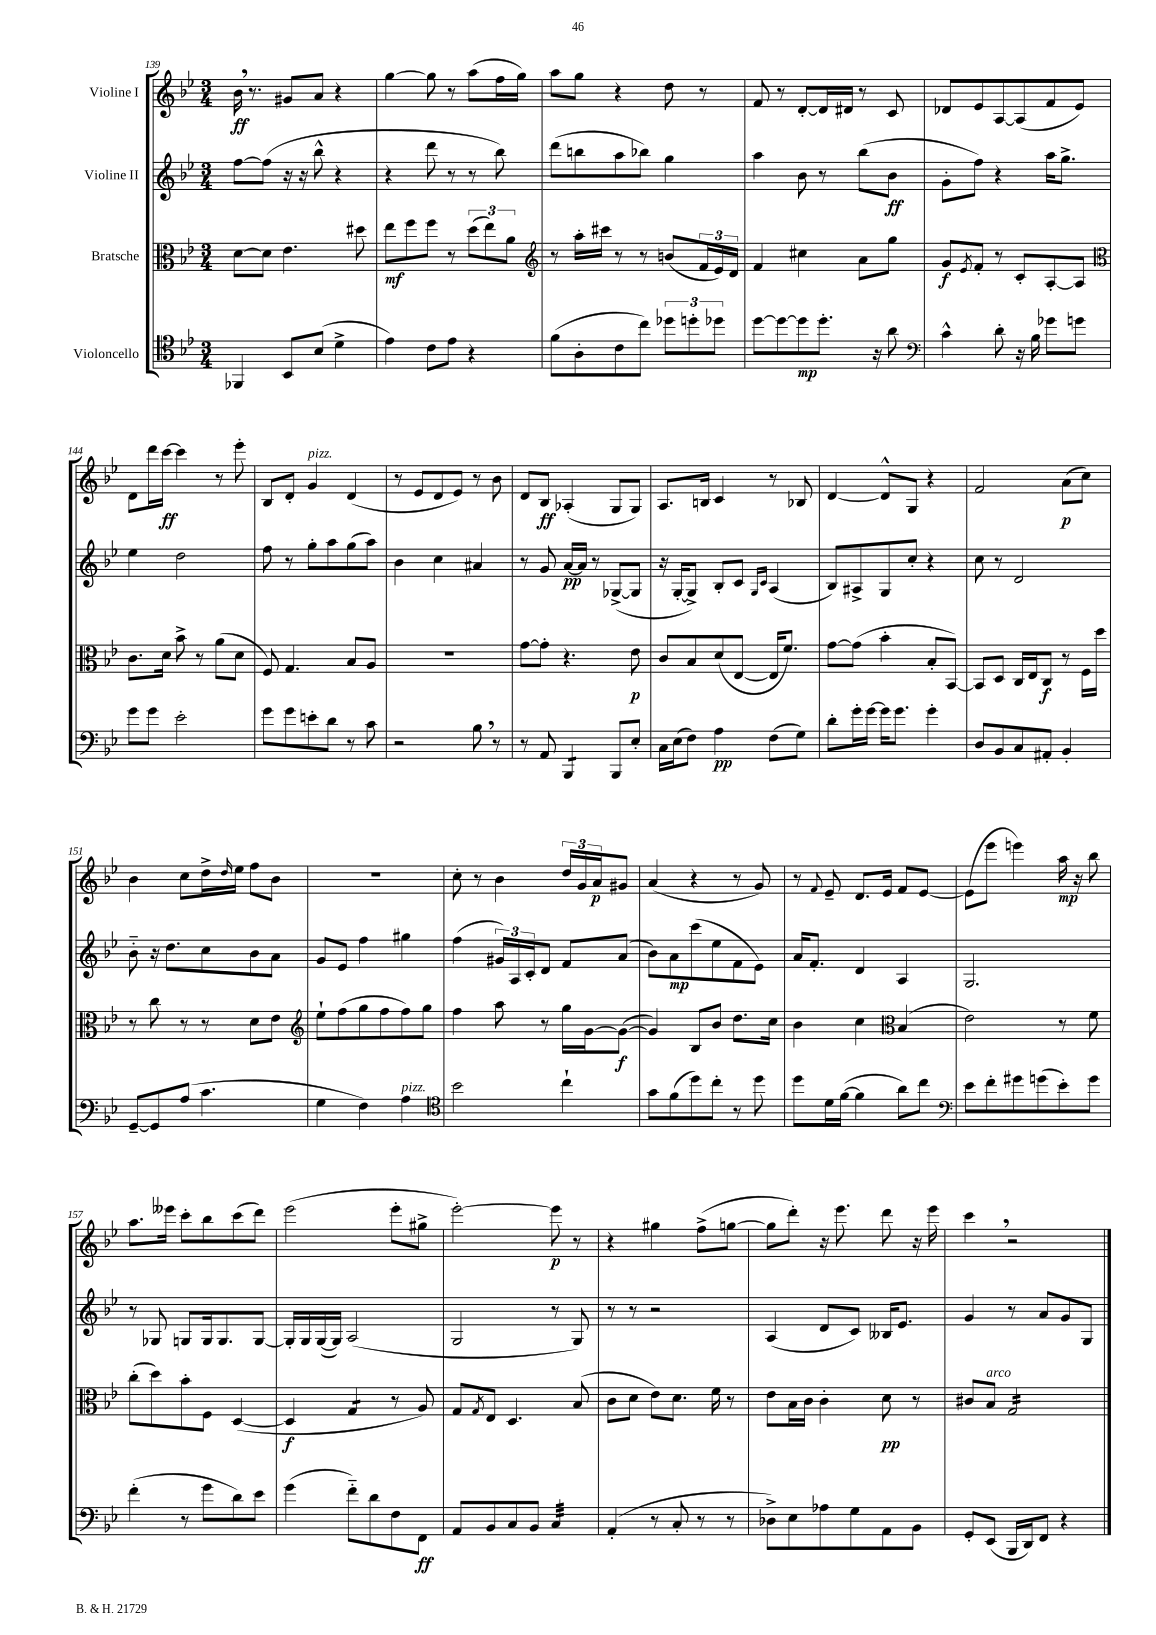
<<
\new StaffGroup <<
\new Staff = "s0" \with { instrumentName = "Violine I" } {
    \clef treble \key bes \major \numericTimeSignature \time 3/4
    bes'16\ff \breathe r8. gis'8 a'8 r4 |
    g''4~ g''8 r8 a''8( f''16 g''16) |
    a''8 g''8 r4 d''8 r8 |
    f'8 r8 d'8~-. d'16 dis'16 r8 c'8 |
    des'8 ees'8 a8~ a8( f'8 ees'8) |
    d'8 d'''16 c'''16~\ff c'''4 r8 ees'''8-. |
    bes8 d'8-. g'4^\markup { \italic "pizz." } d'4( |
    r8 ees'8 d'8 ees'8) r8 bes'8 |
    d'8 bes8\ff aes4-.( g8 g8) |
    a8. b16 c'4 r8 bes8 |
    d'4~ d'8-^ g8 r4 |
    f'2 a'8\p( c''8) |
    bes'4 c''8 d''16-> \grace { d''16 } ees''16 f''8 bes'8 |
    R2. |
    c''8-. r8 bes'4 \tuplet 3/2 { d''16 g'16 a'16\p } gis'8 |
    a'4( r4 r8 g'8) |
    r8 \appoggiatura { f'8 } ees'8-- d'8. ees'16 f'8 ees'8~ |
    ees'8( ees'''8 e'''4) a''16\mp r16 bes''8 |
    a''8. eeses'''16 c'''8-. bes''8 c'''8( d'''8) |
    ees'''2( ees'''8-. gis''8-> |
    ees'''2~-.) ees'''8\p r8 |
    r4 gis''4 f''8->( g''8~ |
    g''8 d'''8-.) r16 ees'''8. d'''8 r16 ees'''16 |
    c'''4 \breathe r2 \bar "|." |
}
\new Staff = "s1" \with { instrumentName = "Violine II" } {
    \clef treble \key bes \major \numericTimeSignature \time 3/4
    f''8~ f''8( r16 r16 bes''8-^ r4 |
    r4 d'''8 r8 r8 bes''8) |
    d'''8( b''8 a''8 bes''8) g''4 |
    a''4 bes'8 r8 bes''8( bes'8\ff |
    g'8-. f''8) r4 a''16 g''8.-> |
    ees''4 d''2 |
    f''8 r8 g''8-. a''8 g''8( a''8) |
    bes'4 c''4 ais'4 |
    r8 g'8 a'16~\pp a'16 r8 ges8~->( ges8 |
    r16 g16~-. g8->) bes8-. c'8 \grace { g16 c'16 } a4( |
    bes8) ais8-> g8 c''8-. r4 |
    c''8 r8 d'2 |
    bes'8-_ r16 d''8. c''8 bes'8 a'8 |
    g'8 ees'8 f''4 gis''4 |
    f''4( \tuplet 3/2 { gis'16) a16 c'16-. } d'8 f'8 a'8( |
    bes'8) a'8\mp c'''8( ees''8 f'8 ees'8) |
    a'16 f'8.-. d'4 a4 |
    g2. |
    r8 ges8 g8 g16 g8. g8~ |
    g16-. g16 g16~( g16) a2( |
    g2 r8 g8) |
    r8 r8 r2 |
    a4( d'8 c'8) beses16 ees'8. |
    g'4 r8 a'8 g'8 g8 \bar "|." |
}
\new Staff = "s2" \with { instrumentName = "Bratsche" } {
    \clef alto \key bes \major \numericTimeSignature \time 3/4
    d'8~ d'8 ees'4. dis''8 |
    ees''8\mf f''8 f''8 r8 \tuplet 3/2 { d''8( ees''8) a'8 } |
    \clef treble r8 a''16-. cis'''16 r8 r8 b'8( \tuplet 3/2 { f'16 ees'16) d'16 } |
    f'4 cis''4 a'8 g''8 |
    g'8\f \acciaccatura { ees'8 } f'8-. r8 c'8-. a8~-. a8 |
    \clef alto c'8. d'16 bes'8-> r8 a'8( d'8 |
    f8) g4. bes8 a8 |
    R2. |
    g'8~ g'8-. r4. ees'8\p |
    c'8 bes8 d'8( ees8~ ees16 f'8.) |
    g'8~ g'8( bes'4-. bes8-. bes,8~) |
    bes,8 d8 c16 ees16 c8\f r8 f16 d''16 |
    r8 c''8 r8 r8 d'8 ees'8 |
    \clef treble ees''8-! f''8( g''8 f''8 f''8) g''8 |
    f''4 a''8 r8 g''16 g'16~ g'8~\f( |
    g'4) bes8 bes'8 d''8. c''16 |
    bes'4 c''4 \clef alto bes4( |
    ees'2) r8 f'8 |
    c''8-.( d''8) bes'8-. f8 d4~( |
    d4\f g4:8 r8 a8) |
    g8 \acciaccatura { g8 } ees8 d4. bes8( |
    c'8 d'8 ees'8) d'8. f'16 r8 |
    ees'8 bes16 c'16 c'4-. d'8\pp r8 |
    cis'8 bes8^\markup { \italic "arco" } g2:16 \bar "|." |
}
\new Staff = "s3" \with { instrumentName = "Violoncello" } {
    \clef tenor \key bes \major \numericTimeSignature \time 3/4
    fes,4 bes,8 bes8( d'4-> |
    ees'4) c'8 ees'8 r4 |
    f'8( a8-. c'8 c''8) \tuplet 3/2 { des''8 d''8-. des''8 } |
    d''8~ d''8~ d''8\mp d''8.-. r16 a'8 |
    \clef bass c'4-^ d'8-. r16 bes16 ges'8 g'8 |
    g'8 g'8 ees'2-. |
    g'8 g'8 e'8-. d'8 r8 c'8 |
    r2 bes8 \breathe r8 |
    r8 a,8 bes,,4:8 bes,,8 ees8-. |
    c16 ees16( f8) a4\pp f8( g8) |
    d'8-. g'16-. g'16~ g'16 g'8. g'4-. |
    d8 bes,8 c8 ais,8-. bes,4-. |
    g,8~-- g,8 a8( c'4. |
    g4 f4) a4^\markup { \italic "pizz." } |
    \clef tenor bes'2 c''4-! |
    g'8 f'8( d''8) c''8-. r8 d''8 |
    d''8 d'16 f'16~( f'4 a'8) c''8 |
    \clef bass ees'8 f'8-. gis'8 g'8( ees'8-.) g'8 |
    f'4-.( r8 g'8 d'8) ees'8 |
    g'4( f'8-_) d'8 f8 f,8\ff |
    a,8 bes,8 c8 bes,8 c4:32 |
    a,4-.( r8 c8-. r8 r8 |
    des8->) ees8 aes8 g8 a,8 bes,8 |
    g,8-. ees,8( bes,,16 d,16) f,8 r4 \bar "|." |
}
>>
>>
\layout { \context { \Score currentBarNumber = #139 } }
